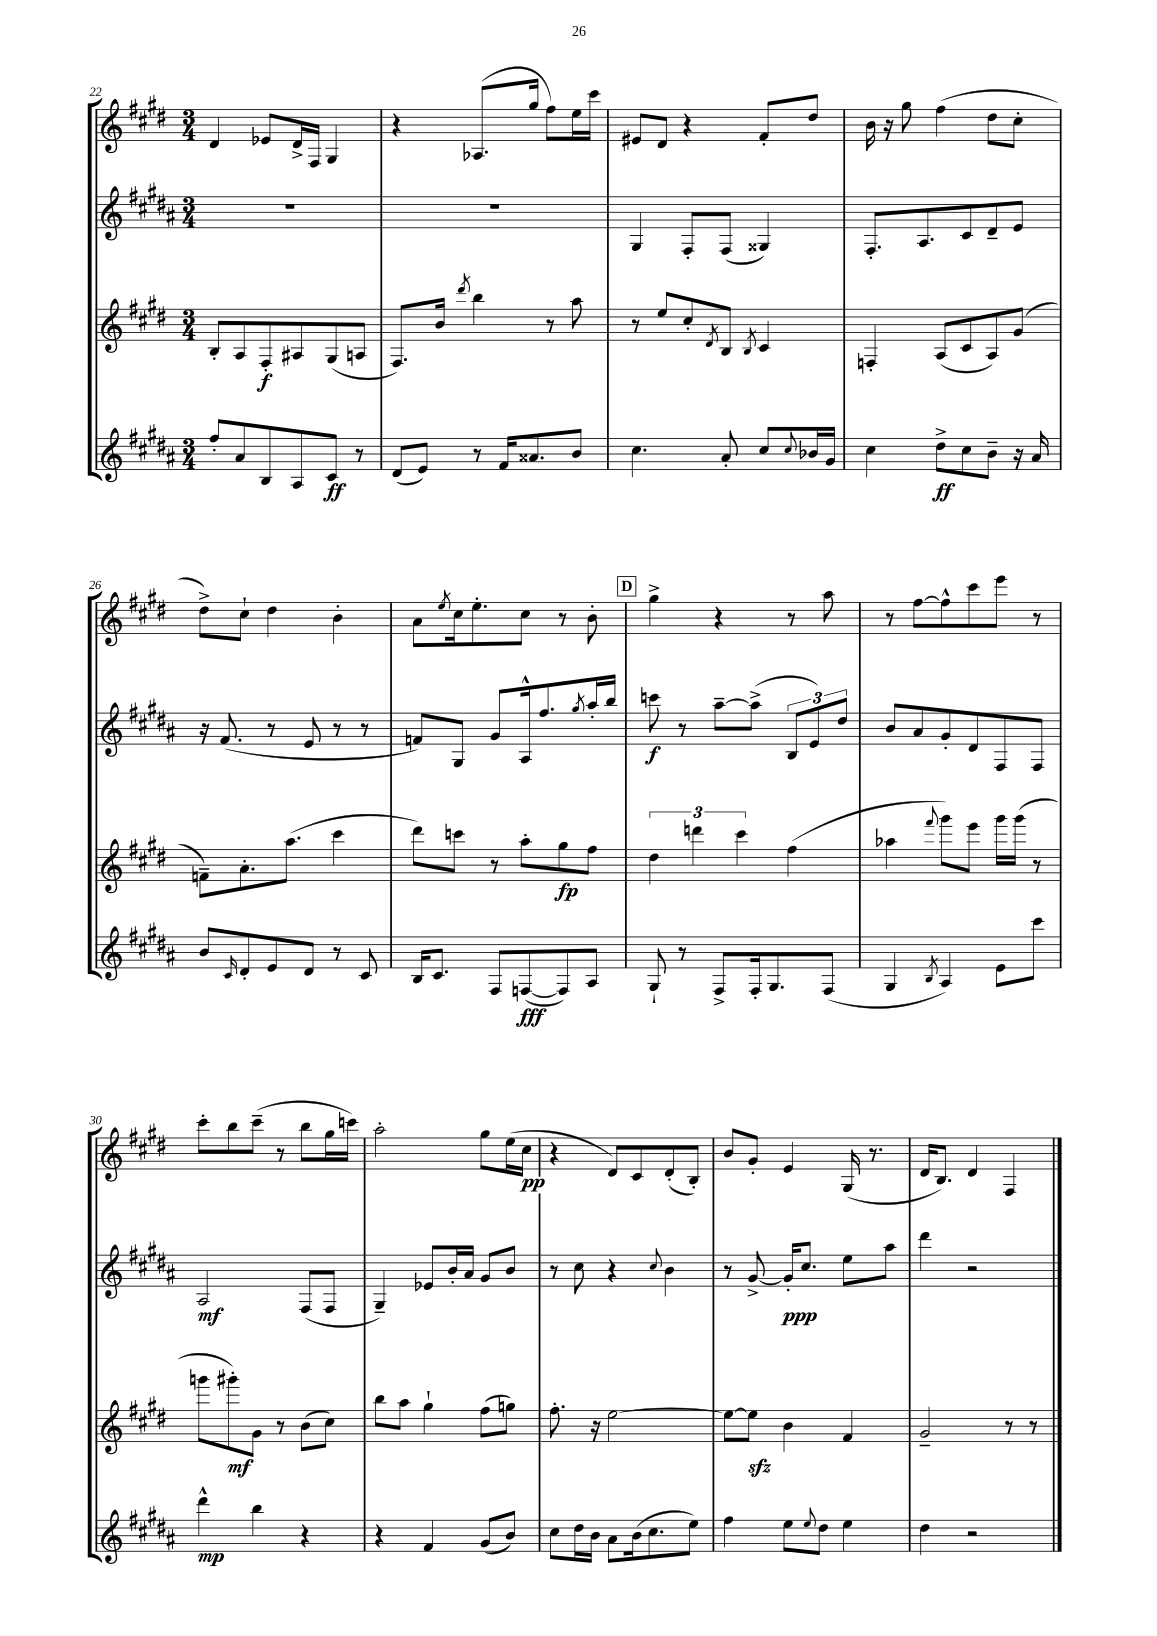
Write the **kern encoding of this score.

**kern	**dynam	**kern	**dynam	**kern	**dynam	**kern	**dynam
*part4	*part4	*part3	*part3	*part2	*part2	*part1	*part1
*staff4	*staff4	*staff3	*staff3	*staff2	*staff2	*staff1	*staff1
*clefG2	*	*clefG2	*	*clefG2	*	*clefG2	*
*k[f#c#g#d#a#]	*	*k[f#c#g#d#]	*	*k[f#c#g#d#a#]	*	*k[f#c#g#d#]	*
*M3/4	*	*M3/4	*	*M3/4	*	*M3/4	*
=22	=22	=22	=22	=22	=22	=22	=22
8ff#'/L	.	8B'/L	.	2.r	.	4d#/	.
8a#/	.	8A/	.	.	.	.	.
8B/	.	8F#'/	f	.	.	8e-X/L	.
8A#/	.	8A#X/	.	.	.	16d#^/L	.
.	.	.	.	.	.	16F#/JJ	.
8c#/J	ff	(8G#/	.	.	.	4G#/	.
8r	.	8An/J	.	.	.	.	.
=23	=23	=23	=23	=23	=23	=23	=23
(8d#/L	.	8.F#/L)	.	2.r	.	4r	.
8e/J)	.	.	.	.	.	.	.
.	.	16b/Jk	.	.	.	.	.
.	.	8qddd#/	.	.	.	.	.
8r	.	4bb\	.	.	.	(8.A-X/L	.
16f#/KL	.	.	.	.	.	.	.
8.a##X/	.	.	.	.	.	16gg#/Jk	.
.	.	8r	.	.	.	8ff#\L)	.
8b/J	.	8aa\	.	.	.	16ee\L	.
.	.	.	.	.	.	16ccc#\JJ	.
=24	=24	=24	=24	=24	=24	=24	=24
4.cc#\	.	8r	.	4G#/	.	8e#X/L	.
.	.	8ee/L	.	.	.	8d#/J	.
.	.	8cc#'/	.	8F#'/L	.	4r	.
.	.	8qd#/	.	.	.	.	.
8a#'/	.	8B/J	.	(8F#/J	.	.	.
.	.	8qB/	.	.	.	.	.
8cc#/L	.	4c#/	.	4G##X/)	.	8f#'/L	.
8qqcc#/	.	.	.	.	.	.	.
16b-X/L	.	.	.	.	.	8dd#/J	.
16g#/JJ	.	.	.	.	.	.	.
=25	=25	=25	=25	=25	=25	=25	=25
4cc#\	.	4Fn'/	.	8.F#'/L	.	16b\	.
.	.	.	.	.	.	16r	.
.	.	.	.	.	.	8gg#\	.
.	.	.	.	8.A#/	.	.	.
8dd#^\L	ff	(8A/L	.	.	.	(4ff#\	.
8cc#\	.	8c#/	.	8c#/	.	.	.
8b~\J	.	8A/)	.	8d#~/	.	8dd#\L	.
16r	.	(8g#/J	.	8e/J	.	8cc#'\J	.
16a#/	.	.	.	.	.	.	.
!!LO:LB:g=z
=26	=26	=26	=26	=26	=26	=26	=26
8b/L	.	8fn~\L)	.	16r	.	8dd#^\L)	.
.	.	.	.	(8.f#/	.	.	.
16qqc#/	.	.	.	.	.	.	.
8d#'/	.	8.a'\	.	.	.	8cc#`\J	.
8e/	.	.	.	8r	.	4dd#\	.
.	.	(8.aa\J	.	.	.	.	.
8d#/J	.	.	.	8e/	.	.	.
8r	.	4ccc#\	.	8r	.	4b'\	.
8c#/	.	.	.	8r	.	.	.
=27	=27	=27	=27	=27	=27	=27	=27
16B/KL	.	8ddd#\L)	.	8fn/L)	.	8a\L	.
8.c#/J	.	.	.	.	.	.	.
.	.	.	.	.	.	8qee/	.
.	.	8cccn\J	.	8G#/J	.	16cc#\k	.
.	.	.	.	.	.	8.ee'\	.
8F#/L	.	8r	.	8g#/L	.	.	.
([8Fn/	fff	8aa'\L	.	16A#^^/k	.	8cc#\J	.
.	.	.	.	8.ff#/	.	.	.
8F/])	.	8gg#\	fp	.	.	8r	.
.	.	.	.	8qgg#/	.	.	.
8A#/J	.	8ff#\J	.	16aa#'/L	.	8b'\	.
.	.	.	.	16bb/JJ	.	.	.
!!LO:REH:place=s1:t=D
=28	=28	=28	=28	=28	=28	=28	=28
8G#`/	.	6dd#\	.	8cccn\	f	4gg#^\	.
8r	.	.	.	8r	.	.	.
.	.	6dddn\	.	.	.	.	.
8F#^/L	.	.	.	[8aa#~\L	.	4r	.
.	.	6ccc#\	.	.	.	.	.
16F#'/k	.	.	.	(8aa#^\J]	.	.	.
8.G#/	.	.	.	.	.	.	.
.	.	(4ff#\	.	12B/L	.	8r	.
.	.	.	.	12e/)	.	.	.
(8F#/J	.	.	.	.	.	8aa\	.
.	.	.	.	12dd#/J	.	.	.
=29	=29	=29	=29	=29	=29	=29	=29
4G#/	.	4aa-X\	.	8b/L	.	8r	.
.	.	.	.	8a#/	.	[8ff#\L	.
8qB/	.	8qqfff#/	.	.	.	.	.
4A#/)	.	8ggg#\L)	.	8g#'/	.	8ff#^^\]	.
.	.	8eee\J	.	8d#/	.	8ccc#\	.
8e\L	.	16ggg#\LL	.	8F#/	.	8eee\J	.
.	.	(16ggg#\JJ	.	.	.	.	.
8ccc#\J	.	8r	.	8F#/J	.	8r	.
!!LO:LB:g=z
=30	=30	=30	=30	=30	=30	=30	=30
4ddd#^^\	mp	8gggn\L	.	2A#/	mf	8ccc#'\L	.
.	.	8ggg#X'\)	mf	.	.	8bb\	.
4bb\	.	8g#\J	.	.	.	(8ccc#~\J	.
.	.	8r	.	.	.	8r	.
4r	.	(8b\L	.	(8F#/L	.	8bb\L	.
.	.	8cc#\J)	.	8F#/J	.	16gg#\L	.
.	.	.	.	.	.	16cccn\JJ)	.
=31	=31	=31	=31	=31	=31	=31	=31
4r	.	8bb\L	.	4G#~/)	.	2aa'\	.
.	.	8aa\J	.	.	.	.	.
4f#/	.	4gg#`\	.	8e-X/L	.	.	.
.	.	.	.	16b'/L	.	.	.
.	.	.	.	16a#/JJ	.	.	.
(8g#/L	.	(8ff#\L	.	8g#/L	.	8gg#\L	.
8b/J)	.	8ggn\J)	.	8b/J	.	(16ee\L	.
.	.	.	.	.	.	16cc#\JJ	pp
=32	=32	=32	=32	=32	=32	=32	=32
8cc#\L	.	8.ff#'\	.	8r	.	4r	.
16dd#\L	.	.	.	8cc#\	.	.	.
16b\JJ	.	16r	.	.	.	.	.
8a#\L	.	[2ee\	.	4r	.	8d#/L)	.
(16b\k	.	.	.	.	.	8c#/	.
8.cc#\	.	.	.	.	.	.	.
.	.	.	.	8qqcc#/	.	.	.
.	.	.	.	4b\	.	(8d#'/	.
8ee\J)	.	.	.	.	.	8B'/J)	.
=33	=33	=33	=33	=33	=33	=33	=33
4ff#\	.	8ee\L_	.	8r	.	8b/L	.
.	.	8eezz\J]	.	[8g#^/	.	8g#'/J	.
8ee\L	.	4b\	.	16g#'/KL]	ppp	4e/	.
.	.	.	.	8.cc#/J	.	.	.
8qqee/	.	.	.	.	.	.	.
8dd#\J	.	.	.	.	.	.	.
4ee\	.	4f#/	.	8ee\L	.	(16G#/	.
.	.	.	.	.	.	8.r	.
.	.	.	.	8aa#\J	.	.	.
=34	=34	=34	=34	=34	=34	=34	=34
4dd#\	.	2g#~/	.	4ddd#\	.	16d#/KL	.
.	.	.	.	.	.	8.B/J)	.
2r	.	.	.	2r	.	4d#/	.
.	.	8r	.	.	.	4F#/	.
.	.	8r	.	.	.	.	.
==	==	==	==	==	==	==	==
*-	*-	*-	*-	*-	*-	*-	*-
